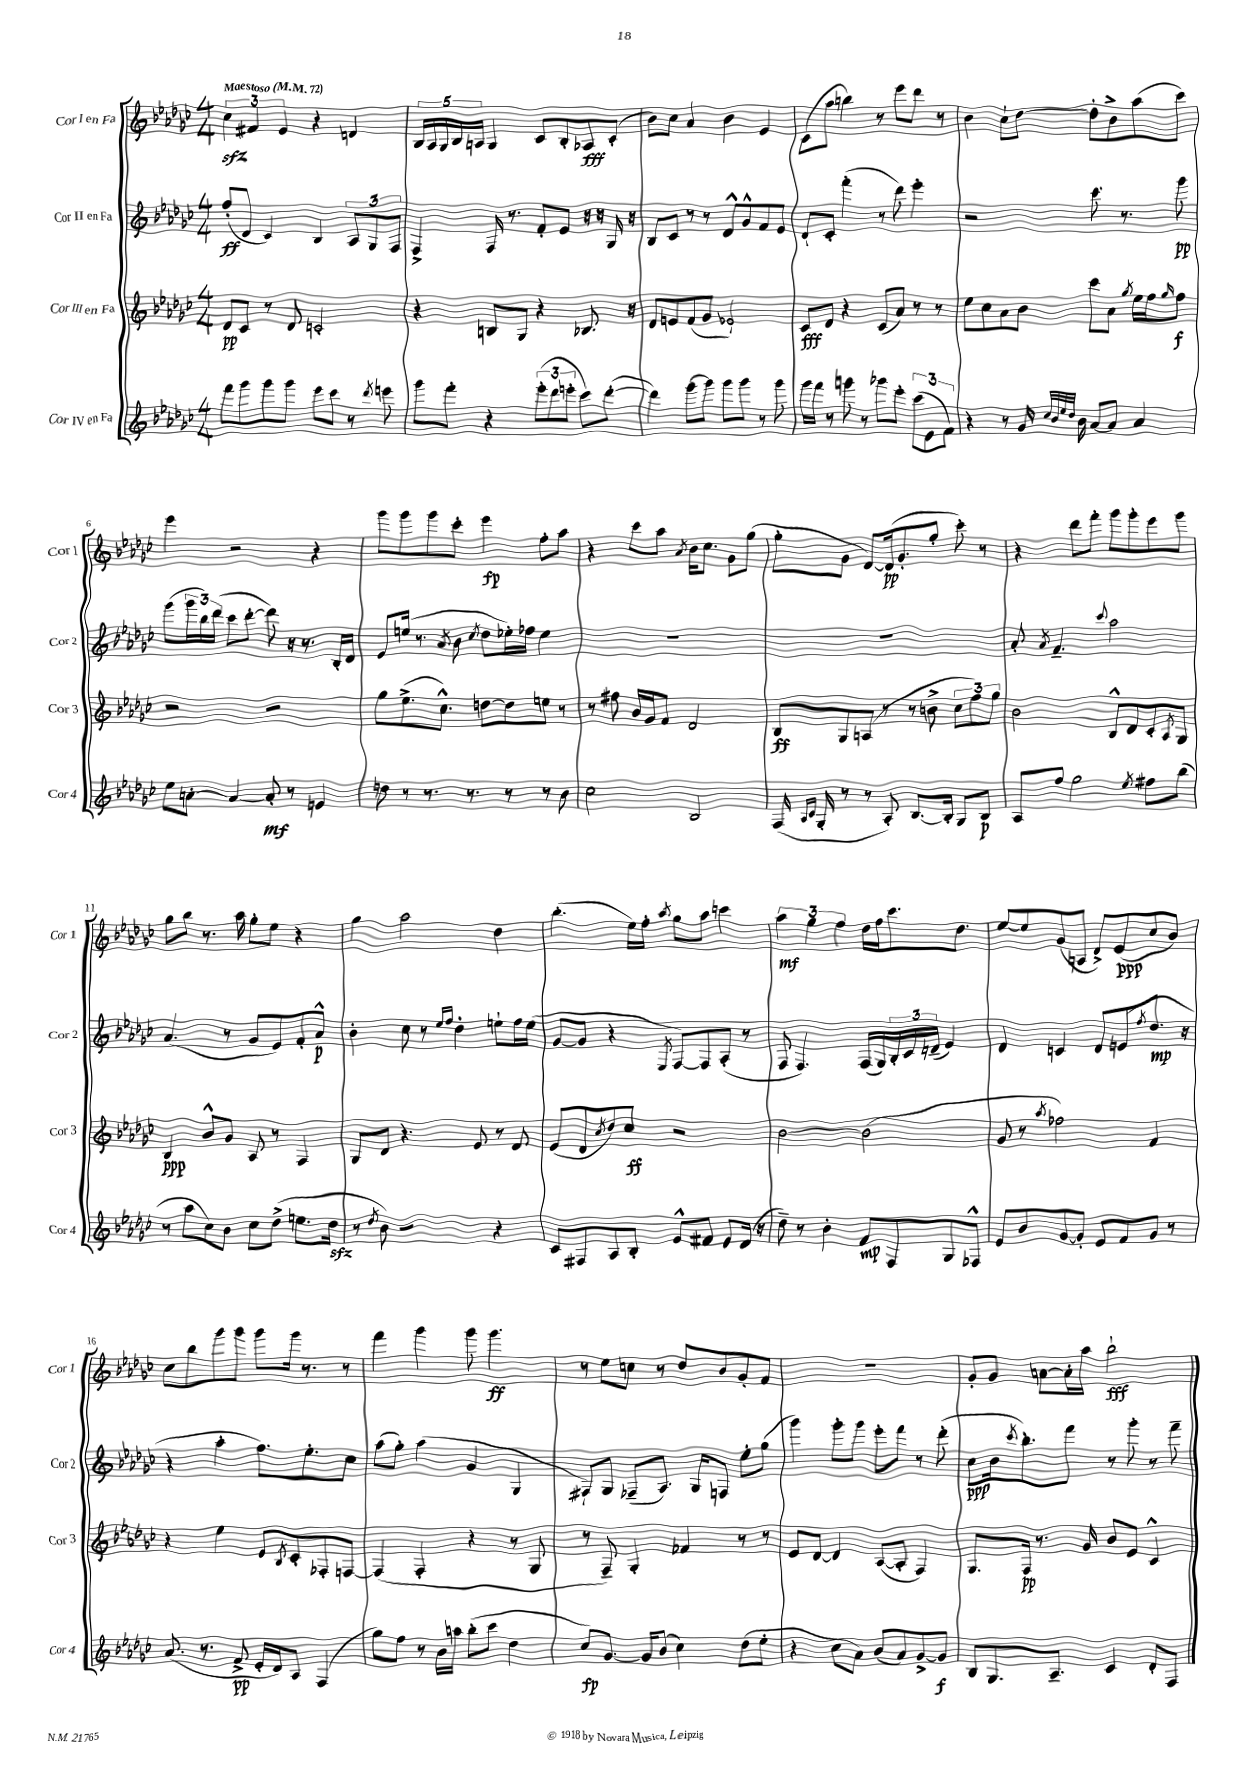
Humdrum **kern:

**kern	**kern	**kern	**kern
*staff4	*staff3	*staff2	*staff1
*clefG2	*clefG2	*clefG2	*clefG2
*k[b-e-a-d-g-c-]	*k[b-e-a-d-g-c-]	*k[b-e-a-d-g-c-]	*k[b-e-a-d-g-c-]
*M4/4	*M4/4	*M4/4	*M4/4
*MM72	*MM72	*MM72	*MM72
8fff\L	8d-/L	(8ff'/L	6cc-\
8ggg-\	8c-/J	8d-/J	.
.	.	.	6f#/
8ggg-\	8r	4c-/)	.
.	.	.	6e-/
8ggg-\J	8d-/	.	.
8eee-\L	2c'/	4B-/	4r
8ccc-\J	.	.	.
8r	.	12A-/L	4d/
.	.	12G-/	.
8qddd-/	.	.	.
8eee\	.	.	.
.	.	12F/J	.
=	=	=	=
8ggg-\L	4r	4F^/	20B-/LL
.	.	.	20A-/
.	.	.	20G-/
8fff'\J	.	.	.
.	.	.	20B-/
.	.	.	20A/JJ
4r	8B/L	16F/	4G-/
.	.	8.r	.
.	8G-/J	.	.
(12eee-'\L	4r	8f'/L	8c-/L
12ddd-\	.	.	.
.	.	8e-/J	8B-'/
12eee'\J	.	.	.
8ccc-\L)	8.B-/	16r	8A-/
.	.	16r	.
([8ddd-'\J	.	16G-/	(8c-'/J
.	16r	16r	.
=	=	=	=
4ddd-\])	8d-/L	8B-/L	8b-\L)
.	8e/	8c-/J	8cc-\J
[8ggg-\L	(8f/	8r	4a-/
8ggg-\]J	8g-/J	8r	.
8ggg-\L	2e-`/)	8d-^^/L	4b-\
8ggg-\J	.	8g-^^/	.
8r	.	8f/	4e-/
8ggg-\	.	8e-/J	.
=	=	=	=
16ggg-\LL	8c-/L	8d-`/L	(8c-\L
16fff\JJ	.	.	.
8r	8d-/J	8c-'/J	8aa-\J
8ggg\	4r	(4fff'\	4bb\)
8r	.	.	.
8ggg-\L	(8c-/L	8r	8r
8eee-'\J	8a-/J)	8ddd-\)	8eee-\L
(12ccc-\L	8r	4eee-'\	8ddd-\J
12e-\	.	.	.
.	8r	.	8r
12f\J)	.	.	.
=	=	=	=
4r	8ee-\L	2r	4b-\
.	8cc-\	.	.
8r	8a-\	.	8cc-`\L
16g-/	8b-\J	.	[8dd-\J
32qqcc-/LLL	.	.	.
32qqb-/	.	.	.
32qqee-/	.	.	.
32qqdd-/JJJ	.	.	.
16b-\	.	.	.
[8a-/L	8ccc-\L	8.ccc-\	8dd-'\]L
8a-/]J	8a-\J	.	8b-^\
.	.	8.r	.
.	8qgg-/	.	.
4a-/	16ee-\LL	.	(8aa-\
.	16ff\J	.	.
.	16qqgg-/	.	.
.	8ff\J	8ggg-\	8ccc-\J)
=	=	=	=
8ee-\L	2r	(8ggg-\L	4eee-\
[8a'\J	.	24ggg-\L	.
.	.	24bb-\)	.
.	.	(24ddd-\JJ	.
4a/_	.	8ccc-\L	2r
.	.	[8ddd-'\J	.
8a'/]	2r	8ddd-\])	.
8r	.	16r	.
.	.	8.r	.
4e/	.	.	4r
.	.	16B-'/LL	.
.	.	16d-/JJ	.
=	=	=	=
8dd\	8gg-\L	8e-/L	8ggg-\L
8r	(8.ee-^\	(16ee/Jk	8ggg-\
.	.	8.r	.
8.r	.	.	8ggg-\
.	8.cc-^^\J)	.	.
.	.	8qa-/	.
.	.	8b-\	8ccc-'\J
8.r	.	.	.
.	.	8qcc-/	.
.	[8dd\L	8dd-\L	4eee-\
8r	8dd\]	16ee-'\L)	.
.	.	16ff-\JJ	.
8r	8ee\J	4ee-\	8ff'\L
8b-\	8r	.	8aa-\J
=	=	=	=
2cc-\	8r	1r	4r
.	8ff#\	.	.
.	16b-/LL	.	8ccc-\L
.	16g-/J	.	.
.	8f/J	.	8aa-\J
.	.	.	8qa-/
2B-/	2d-/	.	16b-\LK
.	.	.	8.cc-\J
.	.	.	8g-\L
.	.	.	(8gg-\J
=	=	=	=
(16F/	8B-/L	1r	8gg-'\L
16qqA-/LL	.	.	.
16qqc-/JJ	.	.	.
16G-'/	.	.	.
8r	8G-/	.	8g-\J
8r	(8A/J	.	[8d-/L)
8A-'/)	8r	.	(16d-/]k
.	.	.	8.g-'/
[8.B-/L	8r	.	.
.	8b^\	.	8gg-'/J
16B-'/]Jk	.	.	.
8G-/L	12cc-\L	.	8ccc-'\)
.	12ff\)	.	.
8B-/J	.	.	8r
.	12gg-\J	.	.
=	=	=	=
8A-/L	2b-\	8a-'/	4r
.	.	8qa-/	.
8ff/J	.	4.f~/	.
2gg-\	.	.	8ddd-\L
.	.	.	8fff'\J
.	.	8qqccc-/	.
.	8B-^^/L	2aa-\	8ggg-\L
.	8d-/	.	8ggg-'\
8qee-/	.	.	.
8ff#\L	8c-'/	.	8eee-\
.	8qA-/	.	.
(8bb-\J	8G-/J	.	8ggg-\J
=	=	=	=
8r	4B-/	(4.a-/	8gg-\L
8aa-\L	.	.	8bb-\J
8cc-\)	8b-^^/L	.	8.r
8b-\J	8g-/J	8r	.
.	.	.	16aa-\
8cc-\L	8A-/	8g-/L	8gg-'\L
(8dd-^\J	8r	8e-/)	8ee-\J
8.ee\L	4F/	8f'/	4r
.	.	8a-^^/J	.
16dd-\Jk	.	.	.
=	=	=	=
8r	8G-/L	4b-'\	4gg-\
8qdd-/	.	.	.
8b-\)	8d-/J	.	.
2r	4.r	8cc-\	2aa-\
.	.	8r	.
.	.	16qqee-/LL	.
.	.	16qqff/JJ	.
.	.	4dd-'\	.
.	8e-/	.	.
4r	8r	8ee`\L	4dd-\
.	8d-/	16ff\L	.
.	.	(16ee\JJ	.
=	=	=	=
8c-/L	(8e-/L	[8g-/L	(4.bb-'\
8F#/	8d-/	8g-/]J	.
.	8qcc-/	.	.
8A-/	8dd-/)	4r	.
8B-'/J	8cc-/J	.	16ee-\LL)
.	.	.	16ff'\JJ
.	.	8qE-/	8qaa-/
8e-^^/L	2r	[8F/L)	8gg-\L
8f#/J	.	8F/]	8aa-\J
8e-/L	.	(8A-'/J	4ccc\
(16d-/Jk	.	8r	.
16r	.	.	.
=	=	=	=
8dd-~\)	[2b-\	8F/	6aa-\
8r	.	4.F/)	.
.	.	.	6gg-\
4b-'\	.	.	.
.	.	.	6ff\
8f/L	(2b-\]	(16F/LL	16dd-\LL
.	.	16G-/)	16ff\J
8F/	.	24B-'/	8.ccc-\
.	.	24c-/	.
.	.	(24d~/JJ	.
8G-/	.	4e-/)	.
.	.	.	8.dd-\J
8F-^^/J	.	.	.
=	=	=	=
8e-/L	8g-/	4d-/	[8ee-/L
8b-/	8r	.	8ee-/]
.	8qaa-/	.	.
[8g-/	2ff-\)	4c/	(8g-/
8g-'/]J	.	.	8A/J
8e-/L	.	8d-/L	8d-^/L)
8f/	.	(8e/	(8e-/
.	.	8qff/	.
8g-/J	4f/	8.dd-/J	8cc-/
8r	.	.	8b-/J)
.	.	16r	.
=	=	=	=
(8.a-/	4r	4r	8cc-\L
.	.	.	8bb-\
8.r	.	.	.
.	4ee-\	4aa-'\	8ggg-\
8f^/	.	.	8ggg-\J
16e-'/LL	8e-/L	8.ff\L)	8ggg-\L
16d-/J)	.	.	.
.	8qB-/	.	.
8A-/J	8c-'/	.	16ggg-\Jk
.	.	8.ee-'\	8.r
(4F/	8F-'/	.	.
.	[8F/J	8cc-\J	8r
=	=	=	=
8gg-\L)	(4F/]	(8aa-\L	4fff\
8ff\J	.	8gg-'\J)	.
8r	4F'/	(4aa-\	4ggg-\
16b-\LL	.	.	.
16aa\JJ	.	.	.
(8bb-'\L	4r	4g-/	8ggg-\
8ccc-\J	.	.	4.ggg-\
4dd-\	8r	4G-/	.
.	8G-/	.	.
=	=	=	=
8cc-/L)	8r	8F#`/L)	8r
[8.g-/J	8F~/)	8G-/J	8ee-\L
.	4G-'/	(8F-~/L	8cc\J
16g-/]LK	.	.	.
(8b-/J	.	8.A-/J)	8r
4cc-\)	4f-/	.	8dd-/L
.	.	16G-/LK	.
.	.	8F/J	8b-/
(8dd-\L	8r	8ee-'\L	8g-'/
8ee-'\J	8r	(8gg-\J	8f/J
=	=	=	=
4r	8e-/L	4ggg-\)	1r
.	[8d-/J	.	.
8cc-\L	4d-/]	8ggg-'\L	.
8a-\J)	.	8ggg-\J	.
(8b-/L	([8A-/L	8eee-'\L	.
8a-/)	8A-'/]J	8fff\J	.
[8g-^/	4F/)	8r	.
8g-/]J	.	(8ddd-'\	.
=	=	=	=
8B-/L	8.G-/L	8cc-\L	8g-'/L
8.G-/	.	16b-\k	8g-/J
.	.	8qccc-/	.
.	16F/Jk	8.bb-'\)	.
.	8.r	.	[8a\L
8.A-~/J	.	.	.
.	.	8fff\J	16a'\]L
.	16g-/	.	16aa-\JJ
4c-/	8b-/L	8r	2bb-`\
.	8e-/J	8ggg-'\	.
8d-'/L	4c-^^/	8r	.
8F/J	.	8fff~\	.
==	==	==	==
*-	*-	*-	*-
